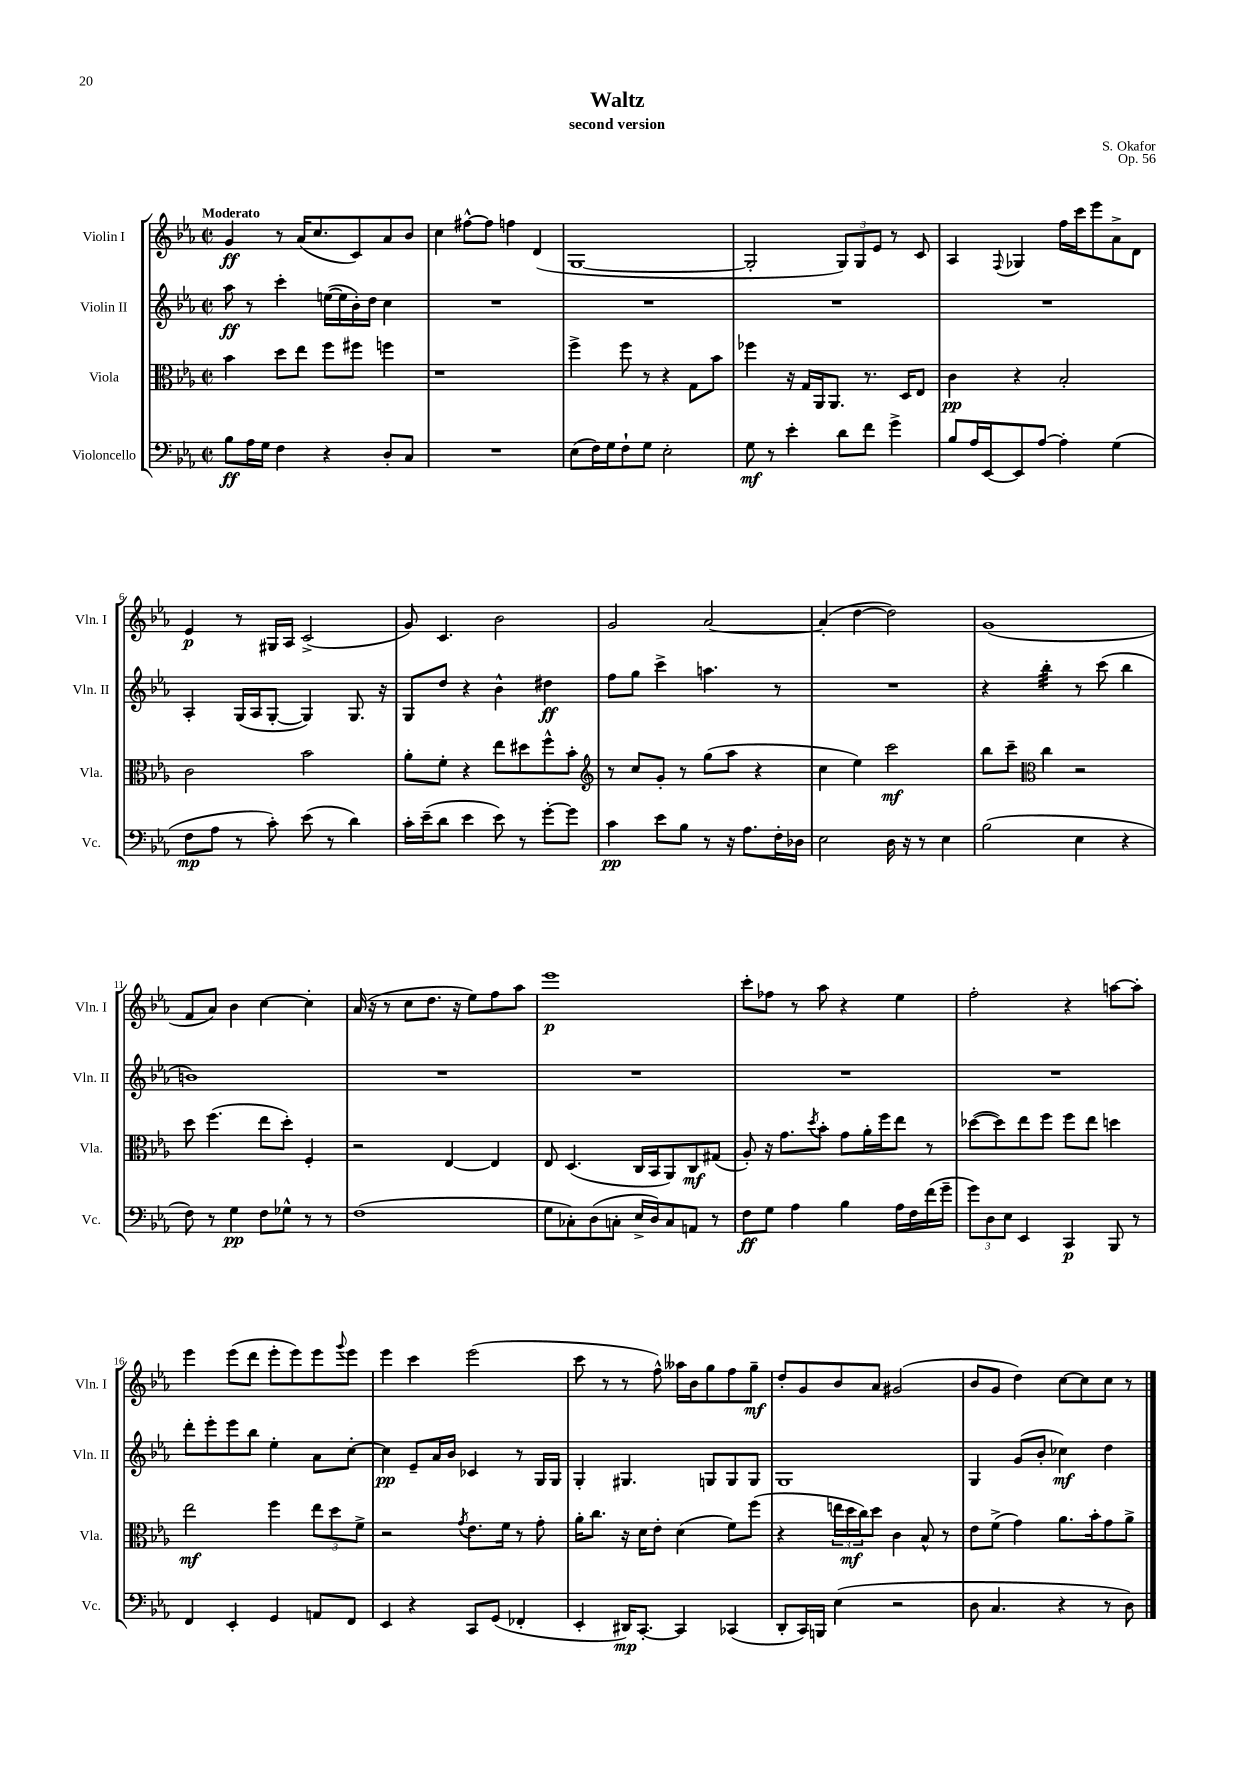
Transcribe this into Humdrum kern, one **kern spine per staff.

**kern	**kern	**kern	**kern
*staff4	*staff3	*staff2	*staff1
*clefF4	*clefC3	*clefG2	*clefG2
*k[b-e-a-]	*k[b-e-a-]	*k[b-e-a-]	*k[b-e-a-]
*M2/2	*M2/2	*M2/2	*M2/2
*met(c|)	*met(c|)	*met(c|)	*met(c|)
8B-	4b-	8aa-	4g
16A-	.	8r	.
16G	.	.	.
4F	8dd	4ccc'	8r
.	8ee-	.	(16a-
.	.	.	8.cc
4r	8ff	([16ee	.
.	.	16ee]	.
.	8ff#	16b-')	8c)
.	.	16dd	.
8D'	4ff	4cc	8a-
8C	.	.	8b-
=	=	=	=
1r	1r	1r	4cc
.	.	.	[8ff#^^
.	.	.	8ff#]
.	.	.	4ff
.	.	.	(4d
=	=	=	=
(8E-	4ff^	1r	[1G
16F)	.	.	.
16G	.	.	.
8F`	8ff	.	.
8G	8r	.	.
2E-'	4r	.	.
.	8G	.	.
.	8b-	.	.
=	=	=	=
8G	4ff-	1r	2G']
8r	.	.	.
4e-'	16r	.	.
.	16G	.	.
.	16AA-	.	.
.	8.AA-	.	.
8d	.	.	12G)
.	.	.	12G
8f	8.r	.	.
.	.	.	12e-
4g^	.	.	8r
.	16D	.	.
.	8E-	.	8c
=	=	=	=
8B-	4c	1r	4A-
16A-	.	.	.
[16EE-	.	.	.
.	.	.	8qqF
8EE-]	4r	.	4G-
[8A-	.	.	.
4A-']	2B-'	.	16ff
.	.	.	16ccc
.	.	.	8eee-
(4G	.	.	8a-^
.	.	.	8d
=	=	=	=
8F	2c	4A-'	4e-
8A-	.	.	.
8r	.	(16G	8r
.	.	16A-	.
8c')	.	[8G'	16G#
.	.	.	16A-
(8e-	2b-	4G])	(2c^
8r	.	.	.
4d)	.	8.G	.
.	.	16r	.
=	=	=	=
16c'	8a-'	8G	8g)
(16e-~	.	.	.
8d	8f'	8dd	4.c
4e-	4r	4r	.
8e-)	8ee-	4b-^^	2b-
8r	8dd#	.	.
[8g'	8ff^^	4dd#	.
8g]	8b-'	.	.
=	=	=	=
*	*clefG2	*	*
4c	8r	8ff	2g
.	8cc	8gg	.
8e-	8g'	4ccc^	.
8B-	8r	.	.
8r	(8gg	4.aa	[2a-
16r	8aa-	.	.
8.A-	.	.	.
.	4r	.	.
16F'	.	8r	.
16D-	.	.	.
=	=	=	=
2E-	4cc	1r	(4a-']
.	4ee-)	.	[4dd
16D	2ccc	.	2dd])
16r	.	.	.
8r	.	.	.
4E-	.	.	.
=	=	=	=
(2B-	8bb-	4r	(1g
.	8ccc~	.	.
*	*clefC3	*	*
.	4cc	4bb-'	.
4E-	2r	8r	.
.	.	(8ccc	.
4r	.	4bb-	.
=	=	=	=
8F)	8dd	1b)	8f
8r	(4.ff	.	8a-)
4G	.	.	4b-
8F	8ee-	.	[4cc
8G-^^	8dd')	.	.
8r	4F'	.	4cc']
8r	.	.	.
=	=	=	=
(1F	2r	1r	(16a-
.	.	.	16r
.	.	.	8r
.	.	.	8cc
.	.	.	8.dd
.	[4E-	.	.
.	.	.	16r
.	.	.	8ee-)
.	4E-]	.	8ff
.	.	.	8aa-
=	=	=	=
8G	8E-	1r	1eee-
8C-')	(4.D	.	.
(8D	.	.	.
8C'	.	.	.
16E-^	16C	.	.
16D)	16BB-	.	.
8C	8AA-)	.	.
8AA	8C	.	.
8r	(8G#	.	.
=	=	=	=
8F	8A-')	1r	8ccc'
8G	16r	.	8ff-
.	8.g	.	.
4A-	.	.	8r
.	8qdd	.	.
.	8b-'	.	8aa-
4B-	8g	.	4r
.	16a-'	.	.
.	16ff	.	.
16A-	8ee-	.	4ee-
16F	.	.	.
(16f	8r	.	.
16g~	.	.	.
=	=	=	=
12g)	([8dd-	1r	2ff'
12D	.	.	.
.	8dd-])	.	.
12E-	.	.	.
4EE-	8ee-	.	.
.	8ff	.	.
4CC	8ff	.	4r
.	8ee-	.	.
8BBB-	4dd	.	[8aa
8r	.	.	8aa']
=	=	=	=
4FF	2ee-	8ddd'	4eee-
.	.	8eee-'	.
4EE-'	.	8eee-	(8eee-
.	.	8bb-	8ddd
4GG	4ff	4ee-'	8eee-'
.	.	.	8eee-)
8AA	12ee-	8a-	8eee-
.	12dd	.	.
.	.	.	8qqggg
8FF	.	[8cc'	8eee-
.	12f^	.	.
=	=	=	=
4EE-	2r	4cc]	4eee-
4r	.	8e-~	4ccc
.	.	16a-	.
.	.	16b-	.
.	8qg	.	.
8CC	8.e-	4c-	(2eee-
(8GG	.	.	.
.	16f	.	.
4FF-'	8r	8r	.
.	8g'	16G	.
.	.	16G	.
=	=	=	=
4EE-'	16a-'	4G'	8ccc
.	8.cc	.	.
.	.	.	8r
16DD#)	16r	4.G#	8r
[8.CC'	16d	.	.
.	8e-'	.	8ff^^)
4CC]	(4d	.	16aa--
.	.	.	16b-
.	.	8G	8gg
(4CC-	8f)	8G	8ff
.	(8ff	8G	8gg~
=	=	=	=
8DD'	4r	1G	8dd'
16CC)	.	.	8g
16BBB	.	.	.
(4E-	24ee	.	8b-
.	24dd	.	.
.	24cc)	.	.
.	8dd	.	8a-
2r	4c	.	(2g#
.	8B-^^	.	.
.	8r	.	.
=	=	=	=
8D	8e-	4G	8b-
4.C	(8f^	.	8g
.	4g)	(8g	4dd)
.	.	8b-'	.
4r	8.a-	4cc-)	[8cc
.	.	.	8cc]
.	16b-'	.	.
8r	8g	4dd	8cc
8D)	8a-^	.	8r
==	==	==	==
*-	*-	*-	*-
